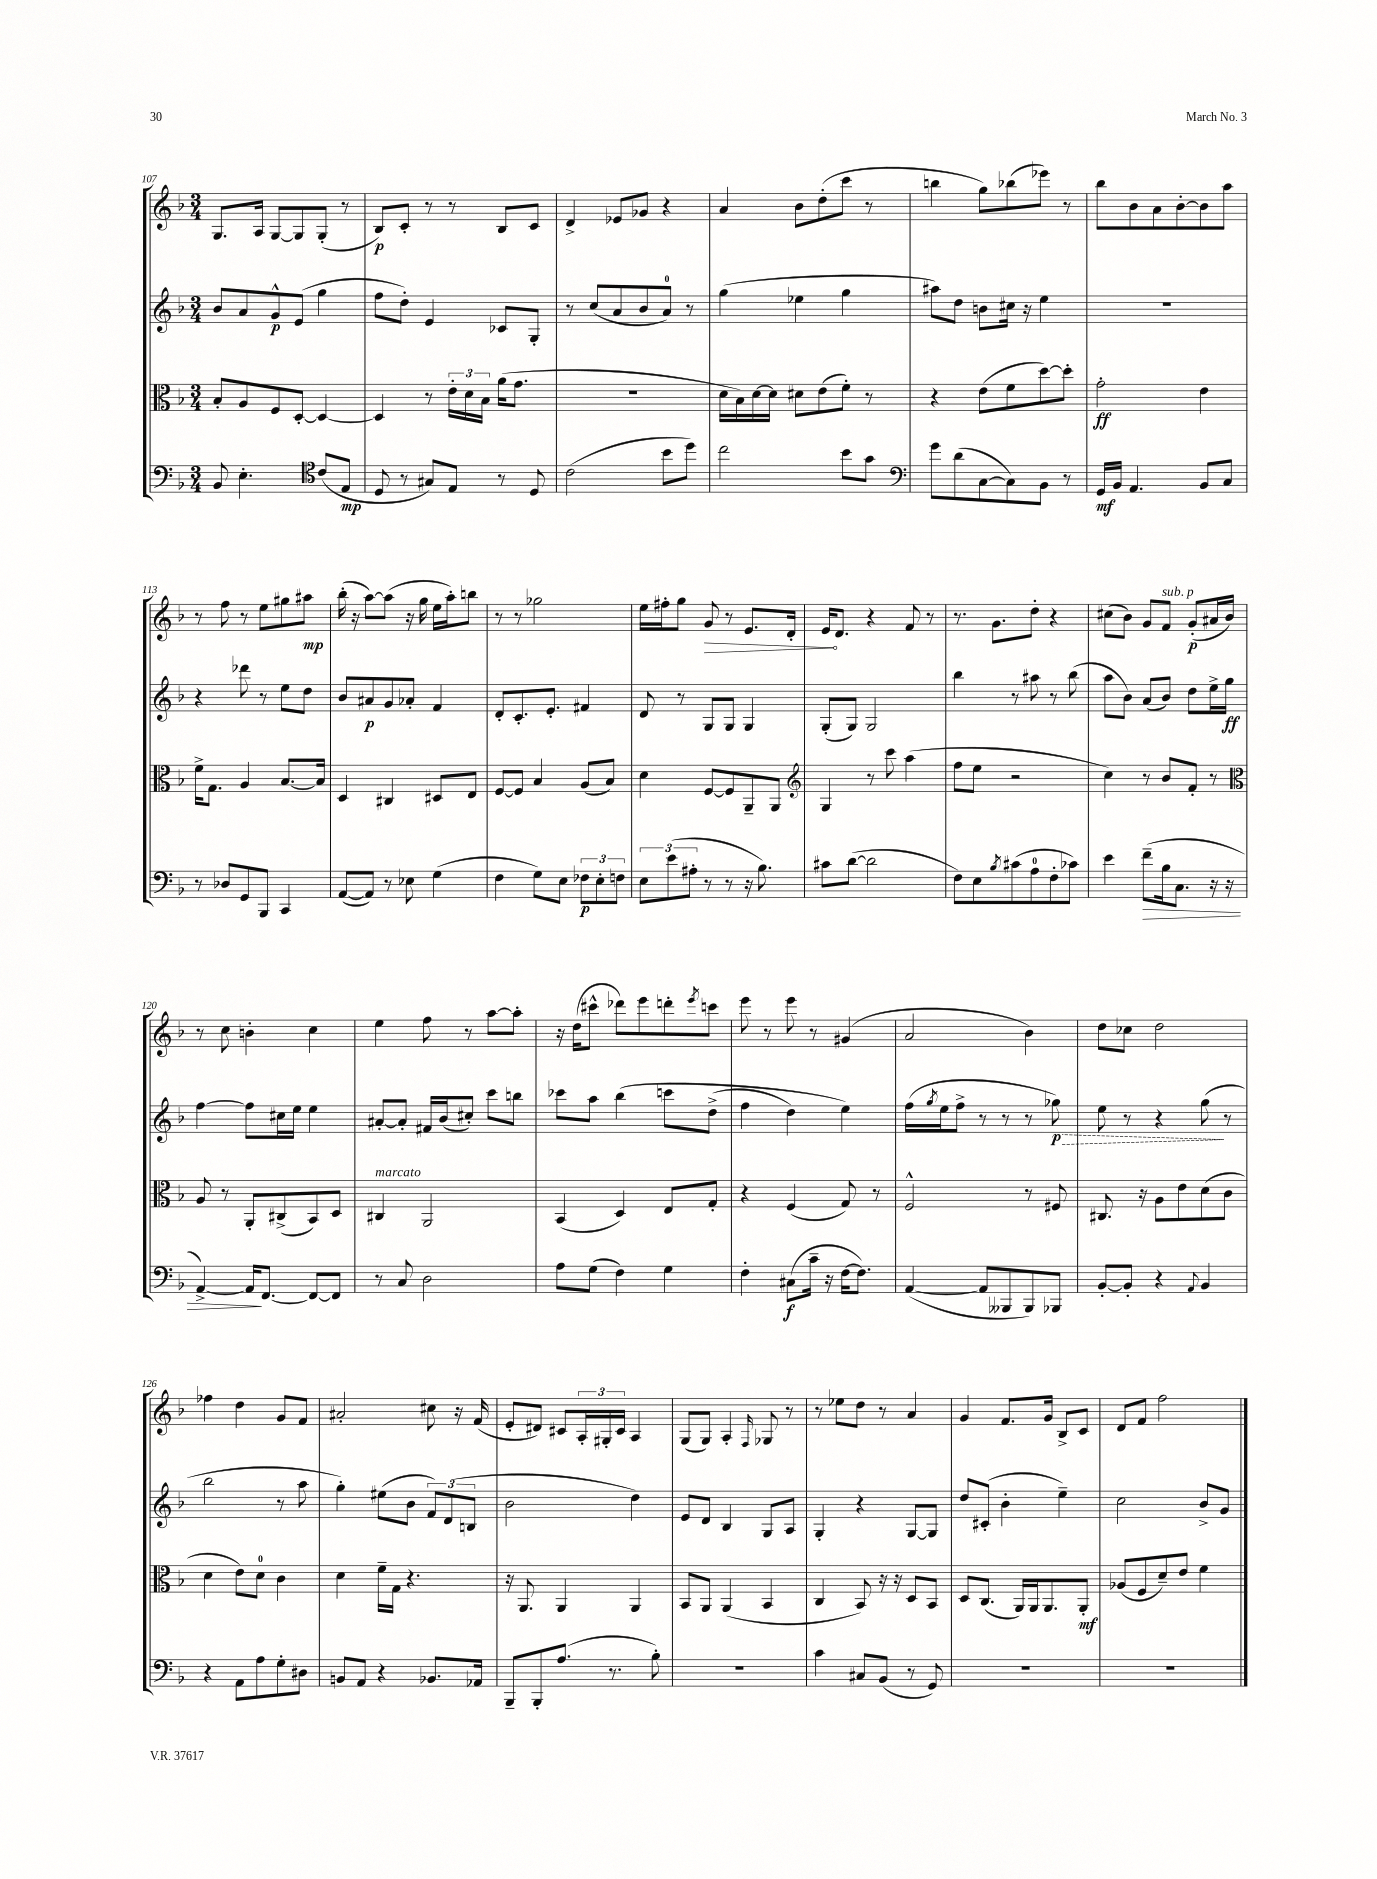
<<
\new StaffGroup <<
\new Staff = "s0" {
    \clef treble \key f \major \numericTimeSignature \time 3/4
    g8. a16 g8~ g8 g8-.( r8 |
    bes8\p) c'8-. r8 r8 bes8 c'8 |
    d'4-> ees'8 ges'8 r4 |
    a'4 bes'8 d''8-.( c'''8 r8 |
    b''4 g''8) bes''8( ees'''8) r8 |
    bes''8 bes'8 a'8 bes'8~-. bes'8 a''8 |
    r8 f''8 r8 e''8 gis''8 ais''8\mp |
    bes''16-.( r16 a''8~) a''8( r16 g''16 e''16 a''16-.) b''8 |
    r8 r8 ges''2 |
    e''16 fis''16-. g''8 \once \override Hairpin.circled-tip = ##t g'8\> r8 e'8. d'16-. |
    e'16\! d'8. r4 f'8 r8 |
    r8. g'8. d''8-. r4 |
    cis''8( bes'8) g'8 f'8^\markup { \italic "sub. p" } g'8-.\p( ais'16 bes'16) |
    r8 c''8 b'4-. c''4 |
    e''4 f''8 r8 a''8~ a''8-. |
    r16 d''16( cis'''8-^ des'''8) e'''8 d'''8-. \acciaccatura { e'''8 } c'''8 |
    e'''8 r8 e'''8 r8 gis'4( |
    a'2 bes'4) |
    d''8 ces''8 d''2 |
    fes''4 d''4 g'8 f'8 |
    ais'2-. cis''8 r16 f'16( |
    e'8-. dis'8) cis'8 \tuplet 3/2 { a16-. gis16-. cis'16 } a4 |
    g8( g8) a4-. \grace { f16 } ges8 r8 |
    r8 ees''8 d''8 r8 a'4 |
    g'4 f'8. g'16 bes8-> c'8 |
    d'8 f'8 f''2 \bar "|." |
}
\new Staff = "s1" {
    \clef treble \key f \major \numericTimeSignature \time 3/4
    bes'8 a'8 g'8-^\p e'8( g''4 |
    f''8 d''8-.) e'4 ces'8 g8-. |
    r8 c''8( a'8 bes'8 a'8-0) r8 |
    g''4( ees''4 g''4 |
    ais''8) d''8 b'8 cis''16 r16 e''4 |
    R2. |
    r4 des'''8 r8 e''8 d''8 |
    bes'8 ais'8\p g'8 aes'8-. f'4 |
    d'8-. c'8.-. e'8.-. fis'4 |
    d'8 r8 g8 g8 g4 |
    g8-.( g8) g2 |
    bes''4 r8 ais''8 r8 bes''8( |
    a''8 bes'8) a'8( bes'8) d''8 e''16-> g''16\ff |
    f''4~ f''8 cis''16 e''16 e''4 |
    ais'8~-. ais'8-. fis'16 bes'16( cis''8-.) c'''8 b''8 |
    ces'''8 a''8 bes''4\( c'''8 d''8->( |
    f''4 d''4) e''4\) |
    f''16( \acciaccatura { g''8 } e''16 f''8-> r8 r8 r8 \once \override Hairpin.style = #'dashed-line ges''8\p\>) |
    e''8 r8 r4 g''8\!( r8 |
    bes''2 r8 a''8 |
    g''4-.) eis''8( bes'8 \tuplet 3/2 { f'8) d'8( b8 } |
    bes'2 d''4) |
    e'8 d'8 bes4 g8 a8 |
    g4-. r4 g8~ g8 |
    d''8 cis'8-.( bes'4-. e''4--) |
    c''2 bes'8-> g'8 \bar "|." |
}
\new Staff = "s2" {
    \clef alto \key f \major \numericTimeSignature \time 3/4
    bes8-. a8 f8 d8~-. d4~ |
    d4 r8 \tuplet 3/2 { e'16-. d'16 bes16 } a'16( g'8. |
    R2. |
    d'16 bes16) d'16~ d'16 dis'8 e'8( f'8-.) r8 |
    r4 e'8( f'8 d''8~) d''8-. |
    g'2-.\ff e'4 |
    f'16-> g8. a4 bes8.~ bes16 |
    d4 cis4 dis8 e8 |
    f8~ f8 bes4 a8( bes8) |
    d'4 f8~ f8 a,8-- a,8 |
    \clef treble g4 r8 c'''8 a''4( |
    f''8 e''8 r2 |
    c''4) r8 bes'8 f'8-. r8 |
    \clef alto a8 r8 a,8-. cis8->( bes,8) d8 |
    cis4^\markup { \italic "marcato" } a,2 |
    bes,4( d4) e8 g8-. |
    r4 f4( g8) r8 |
    f2-^ r8 fis8 |
    cis8. r16 a8 e'8 d'8( c'8 |
    d'4 e'8) d'8-0 c'4 |
    d'4 f'16-- g16 r4. |
    r16 a,8. a,4 a,4 |
    bes,8 a,8 a,4( bes,4 |
    c4 bes,8) r16 r16 d8 bes,8 |
    d8 c8.( a,16) a,16 a,8. a,8-.\mf |
    aes8( f8 d'8--) e'8 f'4 \bar "|." |
}
\new Staff = "s3" {
    \clef bass \key f \major \numericTimeSignature \time 3/4
    bes,8 e4.-. \clef tenor c'8( e8\mp |
    d8 r8 gis8) e8 r8 d8 |
    c'2( bes'8 d''8) |
    c''2 bes'8 g'8 |
    \clef bass g'8 d'8( c8~ c8) bes,8 r8 |
    g,16\mf bes,16 a,4. bes,8 c8 |
    r8 des8 g,8 bes,,8 c,4 |
    a,8~( a,8) r8 ees8 g4( |
    f4 g8) e8 \tuplet 3/2 { fes8\p e8-. f8 } |
    \tuplet 3/2 { e8 e'8( ais8-. } r8 r8 r16 bes8.) |
    cis'8 d'8~( d'2 |
    f8) e8 \acciaccatura { bes8 } cis'8( a8-0 f8-. ces'8) |
    e'4 f'8--\>( bes16 c8. r16 r16 |
    a,4~->) a,16\! f,8.~ f,8~ f,8 |
    r8 c8 d2 |
    a8 g8( f4) g4 |
    f4-. cis8\f( c'16-- r16 f16~ f8.) |
    a,4~( a,8 beses,,8 beses,,8) bes,,8 |
    bes,8~-. bes,8-. r4 \appoggiatura { a,8 } bes,4 |
    r4 a,8 a8 g8-. dis8 |
    b,8 a,8 r4 bes,8. aes,16 |
    bes,,8-- bes,,8-. a8.( r8. bes8-.) |
    R2. |
    c'4 cis8 bes,8( r8 g,8) |
    R2. |
    R2. \bar "|." |
}
>>
>>
\layout { \context { \Score currentBarNumber = #107 } }
